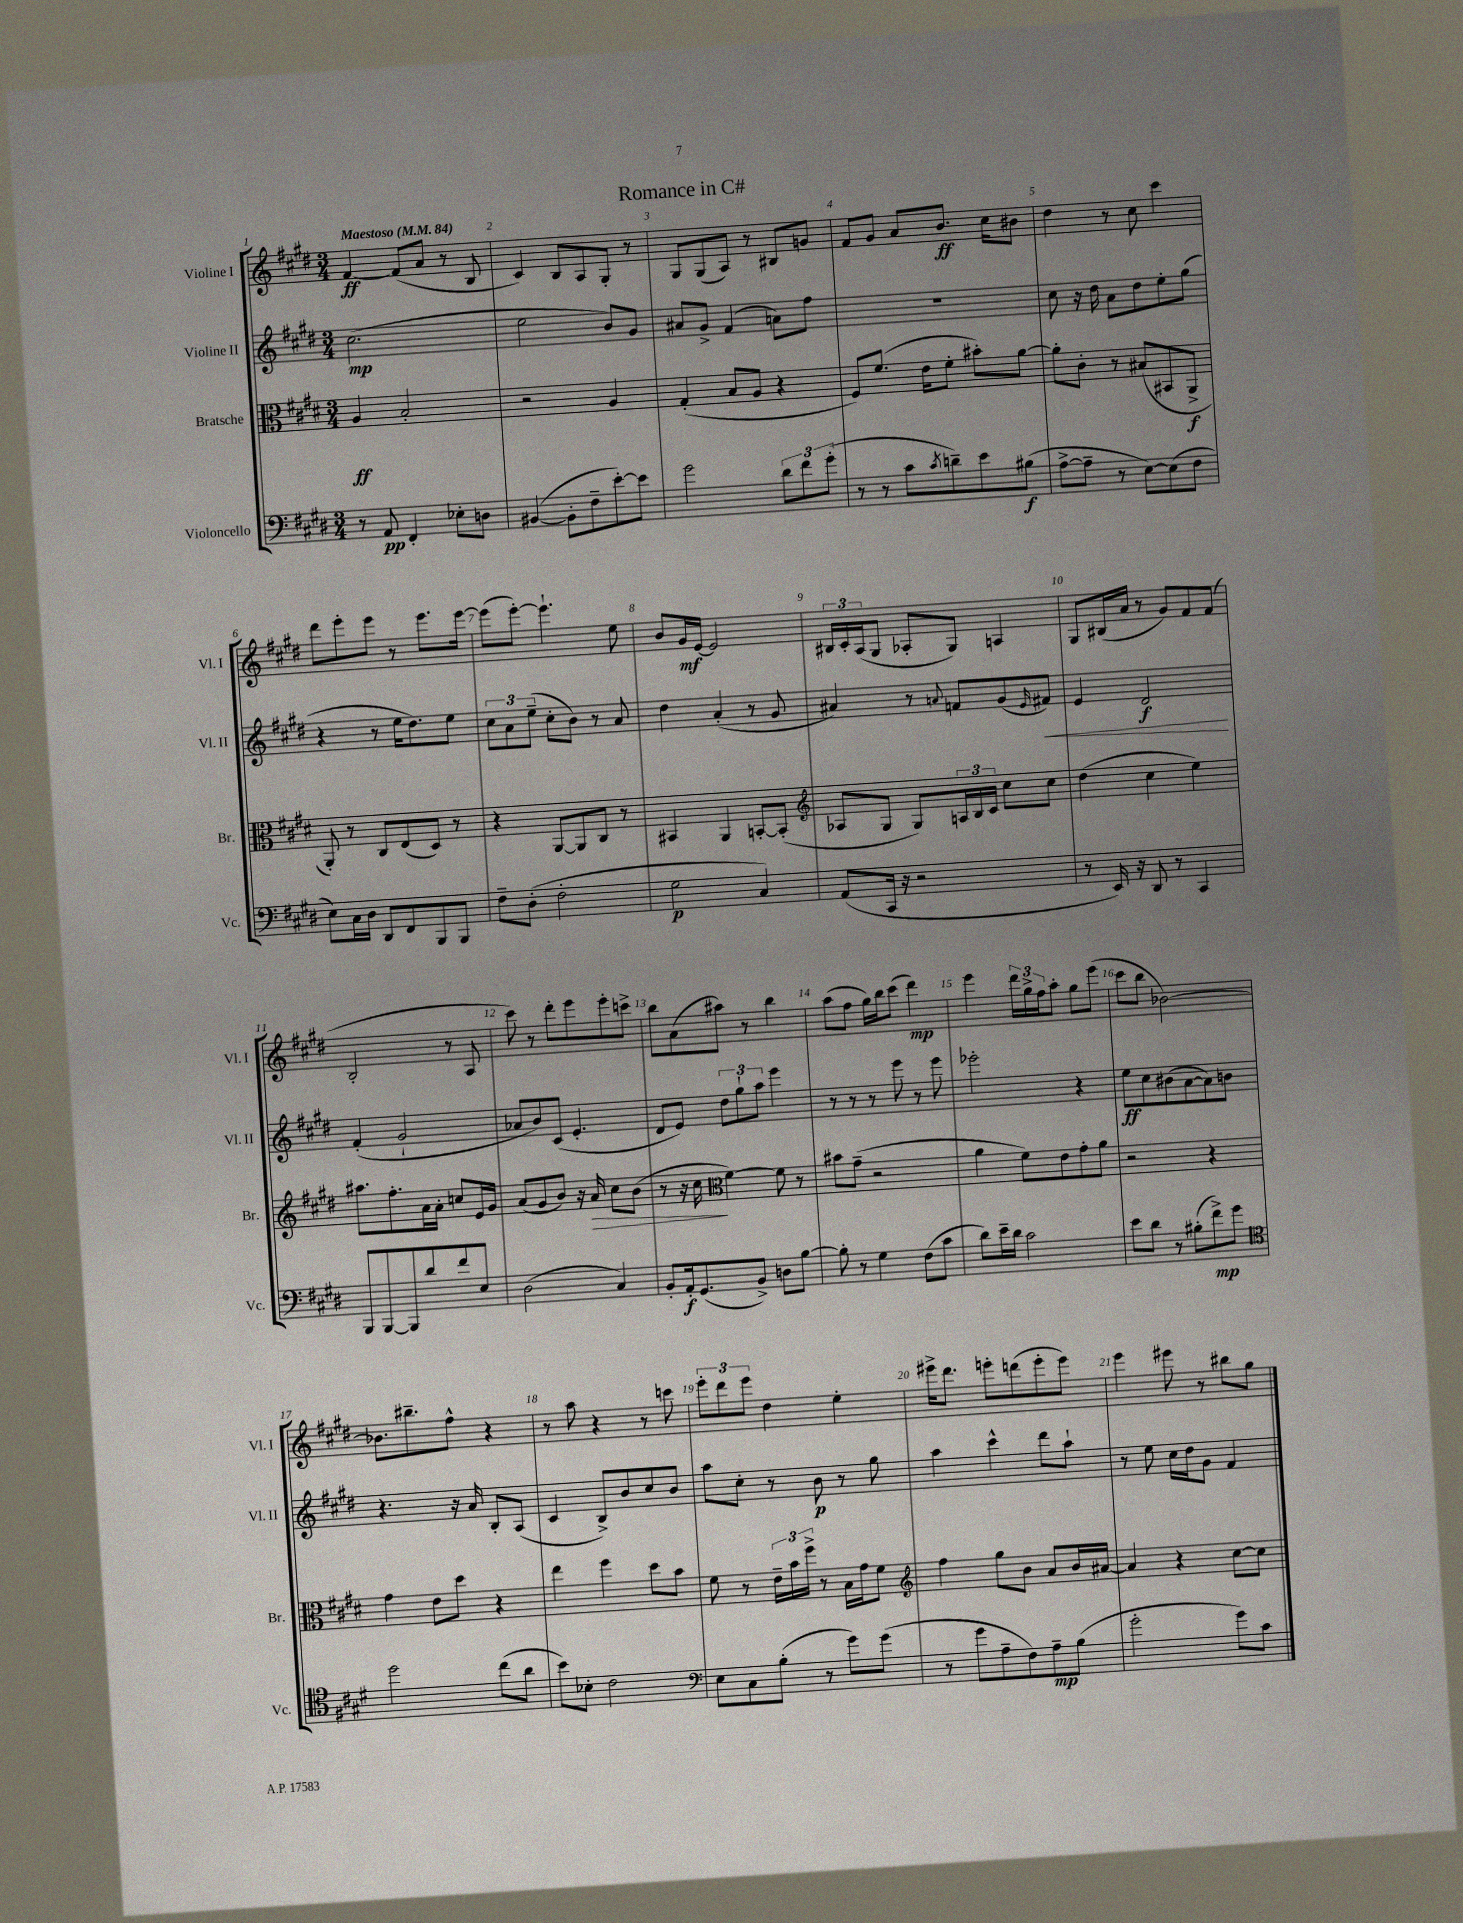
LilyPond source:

\header { title = "Romance in C#" }
<<
\new StaffGroup <<
\new Staff = "s0" \with { instrumentName = "Violine I" shortInstrumentName = "Vl. I" } {
    \clef treble \key e \major \numericTimeSignature \time 3/4 \tempo "Maestoso" 4 = 84
    fis'4~\ff fis'8( a'8 r8 b8 |
    cis'4) b8 a8 gis8-. r8 |
    gis8 gis8( a8) r8 bis8 g'8 |
    fis'8 gis'8 a'8 b'8.\ff cis''16 bis'8 |
    dis''4 r8 cis''8 cis'''4 |
    dis'''8 e'''8-. e'''8 r8 e'''8. e'''16~ |
    e'''8( e'''8~-.) e'''4.-! e''8 |
    b'8 gis'16\mf e'16~ e'2 |
    \tuplet 3/2 { bis16 cis'16-. a16( } gis8 aes8-. gis8) a4 |
    gis8 bis16( a'16 r8 gis'8) fis'8 fis'8( |
    b2-. r8 a8 |
    cis'''8) r8 dis'''8-. e'''8 e'''8-. c'''8-> |
    b''8 a'8( ais''8) r8 b''4 |
    a''8( fis''8 gis''16) b''16 cis'''8( dis'''4\mp) |
    e'''4 \tuplet 3/2 { dis'''16 gis''16-> fis''16 } a''8-. gis''8 e'''8( |
    cis'''8 b''8 bes'2~) |
    bes'8. bis''8.-- fis''8-^ r4 |
    r8 a''8 r4 r8 c'''8 |
    \tuplet 3/2 { e'''8-. dis'''8 e'''8 } dis''4 e''4-. |
    eis'''16-> dis'''8. e'''8-. d'''8( e'''8-. e'''8) |
    e'''4 eis'''8 r8 bis''8 gis''8 \bar "|." |
}
\new Staff = "s1" \with { instrumentName = "Violine II" shortInstrumentName = "Vl. II" } {
    \clef treble \key e \major \numericTimeSignature \time 3/4
    cis''2.\mp( |
    e''2 b'8) gis'8 |
    ais'8 gis'8-> fis'4( a'8) fis''8 |
    R2. |
    cis''8 r16 dis''16 a'8 dis''8 e''8-. gis''8( |
    r4 r8 e''16 dis''8.) e''8 |
    \tuplet 3/2 { cis''8 a'8 e''8--( } cis''8-. b'8) r8 a'8 |
    dis''4 a'4-.( r8 gis'8 |
    ais'4) r8 \appoggiatura { a'8 } f'8 gis'8( \grace { e'16 } fis'8\<) |
    e'4 dis'2\f\! |
    fis'4-.( gis'2-! |
    aes'8 b'8) cis'8( e'4.-. |
    dis'8 e'8) \tuplet 3/2 { dis''8 gis''8-! a''8 } e'''4 |
    r8 r8 r8 e'''8 r8 e'''8 |
    ees'''2-. r4 |
    e''8\ff cis''8 bis'8( a'8~ a'8) b'8 |
    r4. r16 a'16 b8-. a8( |
    cis'4 b8->) b'8 cis''8 b'8 |
    a''8 cis''8-. r8 b'8\p r8 gis''8 |
    a''4 cis'''4-^ dis'''8 a''8-! |
    r8 e''8 cis''16 dis''16 gis'8 fis'4 \bar "|." |
}
\new Staff = "s2" \with { instrumentName = "Bratsche" shortInstrumentName = "Br." } {
    \clef alto \key e \major \numericTimeSignature \time 3/4
    a4\ff b2-. |
    r2 a4 |
    gis4-.( b8 a8 r4 |
    fis8) fis'8.( e'16 fis'8-. bis'8-.) a'8~ |
    a'8-. cis'8-. r8 bis8( bis,8 a,8->\f |
    a,8-.) r8 cis8 e8( dis8) r8 |
    r4 a,8~ a,8 cis8 r8 |
    bis,4 a,4 b,8~-. b,8-.( |
    \clef treble aes8 gis8 gis8) \tuplet 3/2 { a16 b16 cis'16 } cis''8 cis''8 |
    dis''4( cis''4 e''4) |
    ais''8. fis''8.-. a'16 a'16-. c''8 e'16 gis'16 |
    a'8( gis'8 b'8) r16 a'16\> cis''8 b'8( |
    r8 r16 cis''16\! \clef alto fis'4~) fis'8 r8 |
    bis'8 gis'8--( r2 |
    a'4 fis'8) e'8 gis'8-. a'8 |
    r2 r4 |
    gis'4 e'8 dis''8 r4 |
    e''4 fis''4 dis''8 b'8 |
    fis'8 r8 \tuplet 3/2 { e'16-- b'16 fis''16-> } r8 b16 gis'16 fis'8 |
    \clef treble fis''4 gis''8 b'8 a'8 b'16 ais'16~ |
    ais'4 r4 cis''8~ cis''8 \bar "|." |
}
\new Staff = "s3" \with { instrumentName = "Violoncello" shortInstrumentName = "Vc." } {
    \clef bass \key e \major \numericTimeSignature \time 3/4
    r8 a,8\pp fis,4-. ees8-. d8 |
    bis,4~( bis,8-. fis8-- e'8~-.) e'8 |
    gis'2 \tuplet 3/2 { dis'8 fis'8 gis'8-.( } |
    r8 r8 cis'8 \acciaccatura { cis'8 } d'8--) e'8 bis8\f( |
    a8~-> a8-- r8 e8~) e8( fis8 |
    e8) cis16 dis16 dis,8 fis,8 b,,8 b,,8 |
    fis8-- dis8-.( fis2-. |
    gis2\p cis4) |
    a,8( cis,16 r16 r2 |
    r8 e,16) r16 dis,8 r8 cis,4 |
    b,,8 b,,8~ b,,8 dis'8 fis'8 e8 |
    dis2( cis4) |
    b,8-. a,16-.\f gis,8.( b,8->) d8 b8~ |
    b8-. r8 gis4 fis8( cis'8 |
    dis'8) e'16-- dis'16 cis'2 |
    e'8 dis'8 r8 bis8-.( fis'8->\mp) gis'8 |
    \clef tenor dis''2 cis''8( a'8 |
    b'8) bes8-. cis'2 |
    \clef bass e8 cis8 b8-.( r8 gis'8) gis'8( |
    r8 gis'8 a8-- fis8) a8--\mp b8( |
    gis'2-. gis'8) cis'8 \bar "|." |
}
>>
>>
\layout { \context { \Score \override BarNumber.break-visibility = ##(#f #t #t) barNumberVisibility = #all-bar-numbers-visible } }
